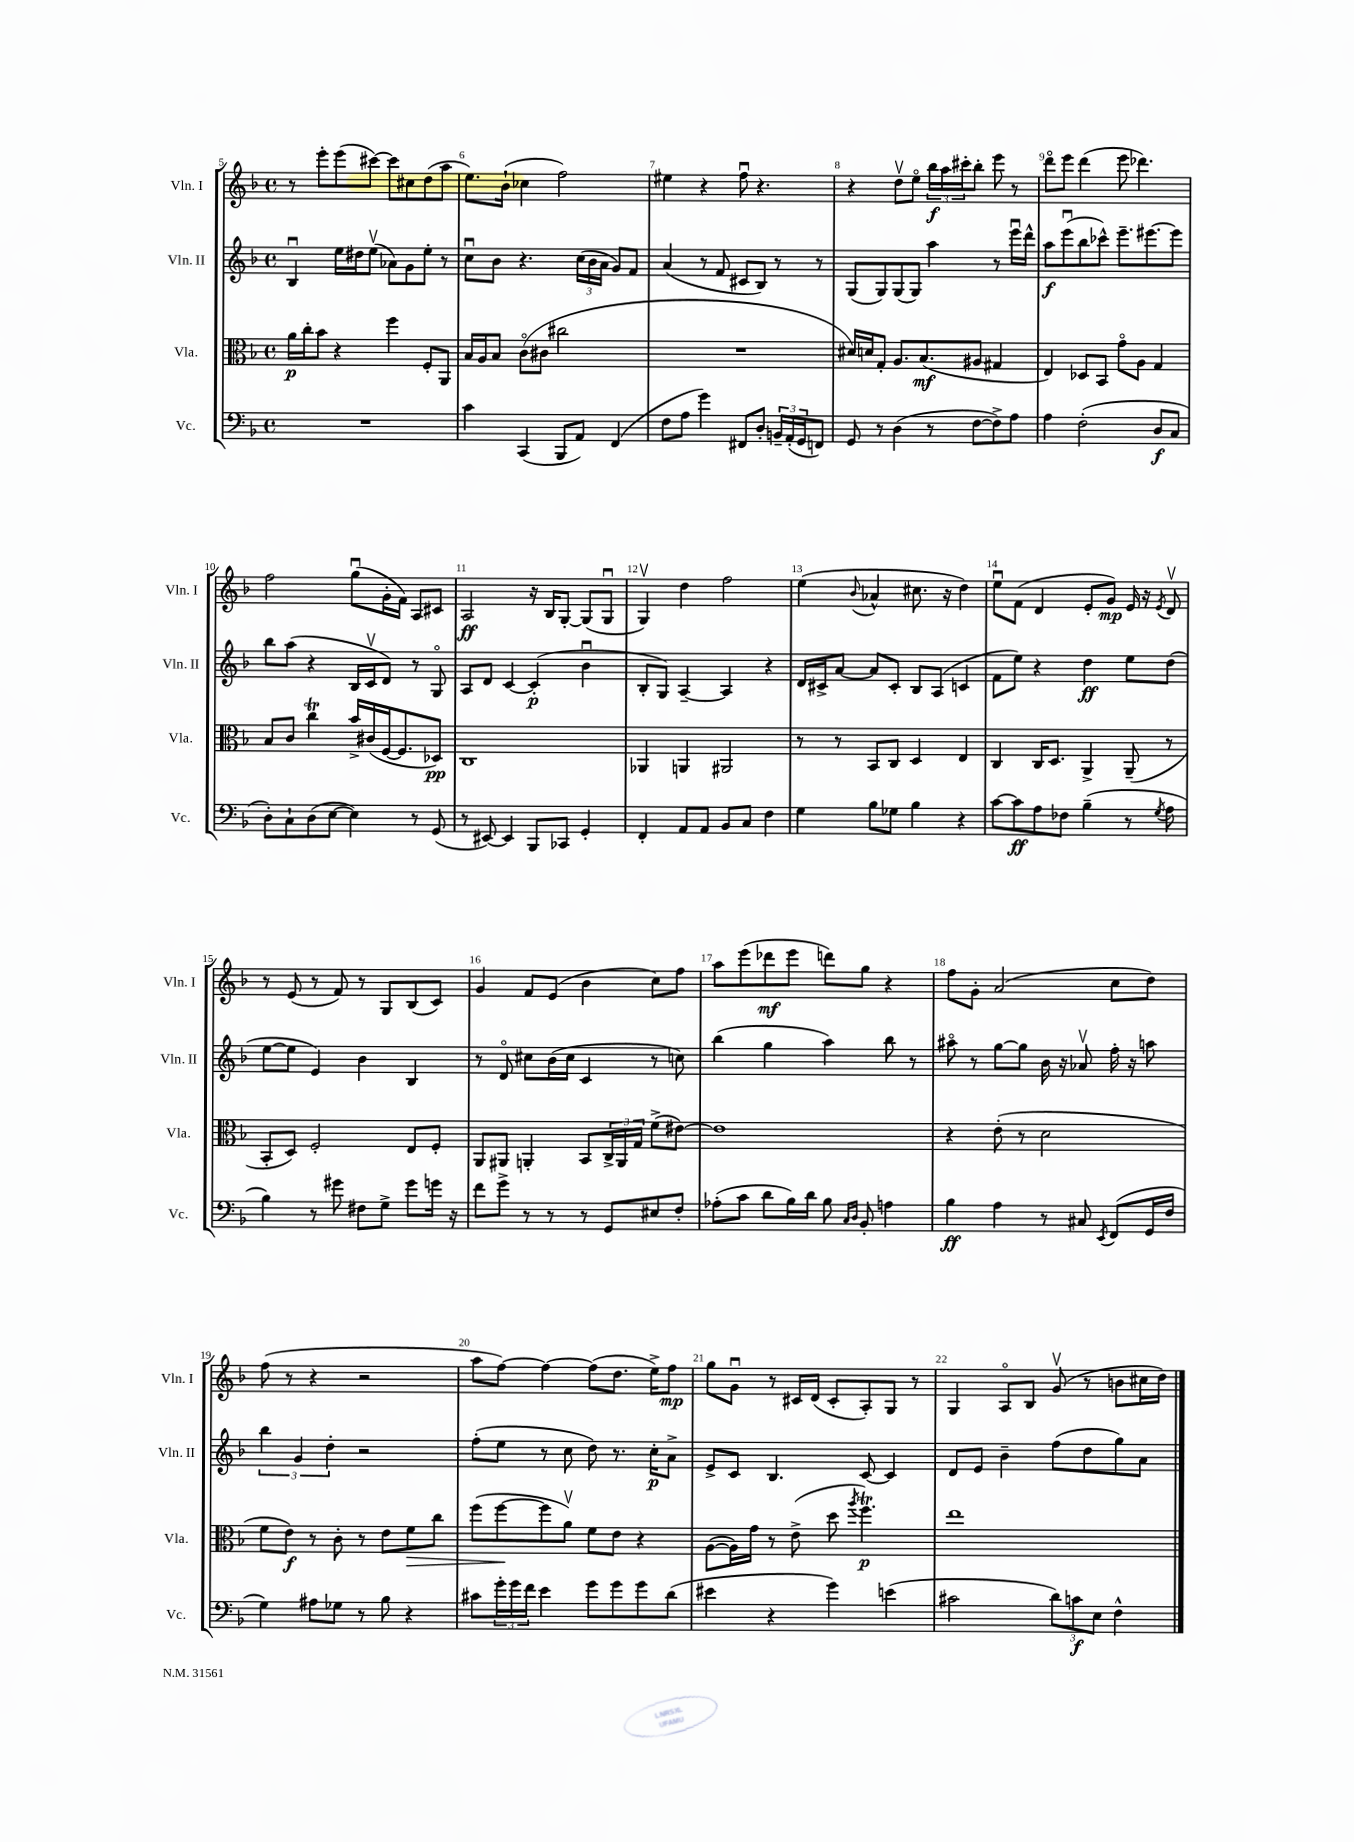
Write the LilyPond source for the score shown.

<<
\new StaffGroup <<
\new Staff = "s0" \with { instrumentName = "Vln. I" shortInstrumentName = "Vln. I" } {
    \clef treble \key f \major \defaultTimeSignature \time 4/4
    r8 e'''8-. e'''8( cis'''8~) cis'''8 cis''8 d''8( a''8 |
    e''8.) bes'16-!( ces''4 f''2) |
    eis''4 r4 f''8\downbow r4. |
    r4 d''8\upbow e''8\flageolet \tuplet 3/2 { bes''16\f a''16 cis'''16-. } bes''8-. e'''8 r8 |
    d'''8\flageolet e'''8 d'''4( e'''8 des'''4.) |
    f''2 g''8\downbow( g'16-. f'16) a8 cis'8 |
    a2\ff r16 bes16 g8~-. g8( g8\downbow |
    g4\upbow) d''4 f''2 |
    e''4( \appoggiatura { bes'8 } aes'4-^ cis''8. r16 d''4) |
    e''8\downbow f'8( d'4 e'8-. g'8\mp) e'16 r16 \acciaccatura { e'8 } d'8\upbow |
    r8 e'8( r8 f'8) r8 g8 bes8( c'8) |
    g'4 f'8 e'8( bes'4 c''8) f''8 |
    a''8 e'''8( des'''8\mf e'''8 d'''8) g''8 r4 |
    f''8 g'8-. a'2( c''8 d''8) |
    f''8( r8 r4 r2 |
    a''8 f''8~) f''4~ f''8( d''8. e''16->) f''8\mp |
    g''8 g'8\downbow r8 cis'16 d'16( cis'8-. a8-.) g8 r8 |
    g4 a8\flageolet bes8 g'8\upbow( r8 b'8 cis''16 d''16) \bar "|." |
}
\new Staff = "s1" \with { instrumentName = "Vln. II" shortInstrumentName = "Vln. II" } {
    \clef treble \key f \major \defaultTimeSignature \time 4/4
    bes4\downbow e''16 dis''16 e''8\upbow( aes'8) g'8 e''8-. r8 |
    c''8\downbow bes'8 r4. \tuplet 3/2 { c''16( bes'16 a'16 } g'8) f'8 |
    a'4( r8 f'8 cis'8 bes8) r8 r8 |
    g8( g8) g8( g8) a''4 r8 e'''16\downbow d'''16-^ |
    a''8\f e'''8\downbow( bes''8 ces'''8-^) e'''8.-- eis'''8.~ eis'''8 |
    bes''8 a''8( r4 bes16 c'16\upbow d'8) r8 g8\flageolet |
    a8 d'8 c'4~ c'4-.\p( bes'4\downbow |
    bes8-. g8) a4~-- a4 r4 |
    d'16 cis'16-> a'8~ a'8 cis'8-. bes8 a8( c'4 |
    f'8 e''8) r4 d''4\ff e''8 d''8( |
    e''8~ e''8 e'4) bes'4 bes4 |
    r8 d'8\flageolet cis''8 bes'16( cis''16 c'4 r8 c''8) |
    bes''4( g''4 a''4) bes''8 r8 |
    ais''8\flageolet r8 g''8~ g''8 bes'16 r16 aes'8\upbow f''16-. r16 a''8 |
    \tuplet 3/2 { bes''4 g'4 d''4-. } r2 |
    f''8-.( e''8 r8 c''8 d''8) r8. c''16-.\p a'8-> |
    e'8-> c'8 bes4. c'8~ c'4 |
    d'8 e'8 bes'4-- f''8( d''8 g''8) a'8 \bar "|." |
}
\new Staff = "s2" \with { instrumentName = "Vla." shortInstrumentName = "Vla." } {
    \clef alto \key f \major \defaultTimeSignature \time 4/4
    a'16\p c''16-. bes'8 r4 f''4 f8-. a,8 |
    bes16 a16 bes8 c'8\flageolet( cis'8 cis''2 |
    R1 |
    dis'16) d'16 g8-. a8. bes8.\mf( ais8 gis4 |
    e4) des8 bes,8 g'8\flageolet a8 g4 |
    bes8 c'8 c''4\trill bes'16-> cis'16( f16~ f8. des8\pp) |
    c1 |
    aes,4 a,4 ais,2 |
    r8 r8 bes,8 c8 d4 e4 |
    c4 c16 d8. a,4-> a,8--( r8 |
    bes,8-. d8) f2-. e8 f8-. |
    a,8 ais,8 a,4-. bes,8 \tuplet 3/2 { c16-> a,16 g16 } f'8->( eis'8~) |
    eis'1 |
    r4 e'8-.( r8 d'2 |
    f'8 e'8\f) r8 c'8-. r8 e'8 f'8\> c''8 |
    f''8( f''8~\! f''8 a'8\upbow) f'8 e'8 r4 |
    a8~( a16) g'16 r8 e'8->( d''8 \acciaccatura { a''8 } f''4.\trill\p) |
    e''1 \bar "|." |
}
\new Staff = "s3" \with { instrumentName = "Vc." shortInstrumentName = "Vc." } {
    \clef bass \key f \major \defaultTimeSignature \time 4/4
    R1 |
    c'4 c,4( bes,,8 a,8) f,4( |
    f8 a8 g'4) fis,8 d8-. \tuplet 3/2 { b,16-- a,16-.( g,16 } f,8) |
    g,8 r8 d4( r8 f8~ f8->) a8 |
    a4 f2-.( d8\f c8 |
    d8-.) c8-! d8( e8~ e4) r8 g,8( |
    r8 eis,8~) eis,4 bes,,8 ces,8 g,4-. |
    f,4-. a,8 a,8 bes,8 c8 f4 |
    g4 bes8 ges8 bes4 r4 |
    c'8~ c'8\ff a8 fes8 bes4--( r8 \acciaccatura { g8 } a8 |
    bes4) r8 gis'8 fis8 g8-> gis'8 g'16 r16 |
    f'8 g'8-> r8 r8 r8 g,8 eis8 f8-. |
    aes8-.( c'8 d'8 bes16) d'16 bes8 \grace { c16 d16 } bes,8-. a4 |
    bes4\ff a4 r8 cis8 \acciaccatura { e,8 } f,8( g,16 f16 |
    g4) ais8 ges8 r8 bes8 r4 |
    cis'8 \tuplet 3/2 { g'16-. g'16 f'16 } e'4 g'8 g'8 g'8 d'8( |
    eis'4 r4 g'4) e'4( |
    cis'2 \tuplet 3/2 { d'8) c'8\f e8 } f4-^ \bar "|." |
}
>>
>>
\layout { \context { \Score currentBarNumber = #5 \override BarNumber.break-visibility = ##(#f #t #t) barNumberVisibility = #all-bar-numbers-visible } }
